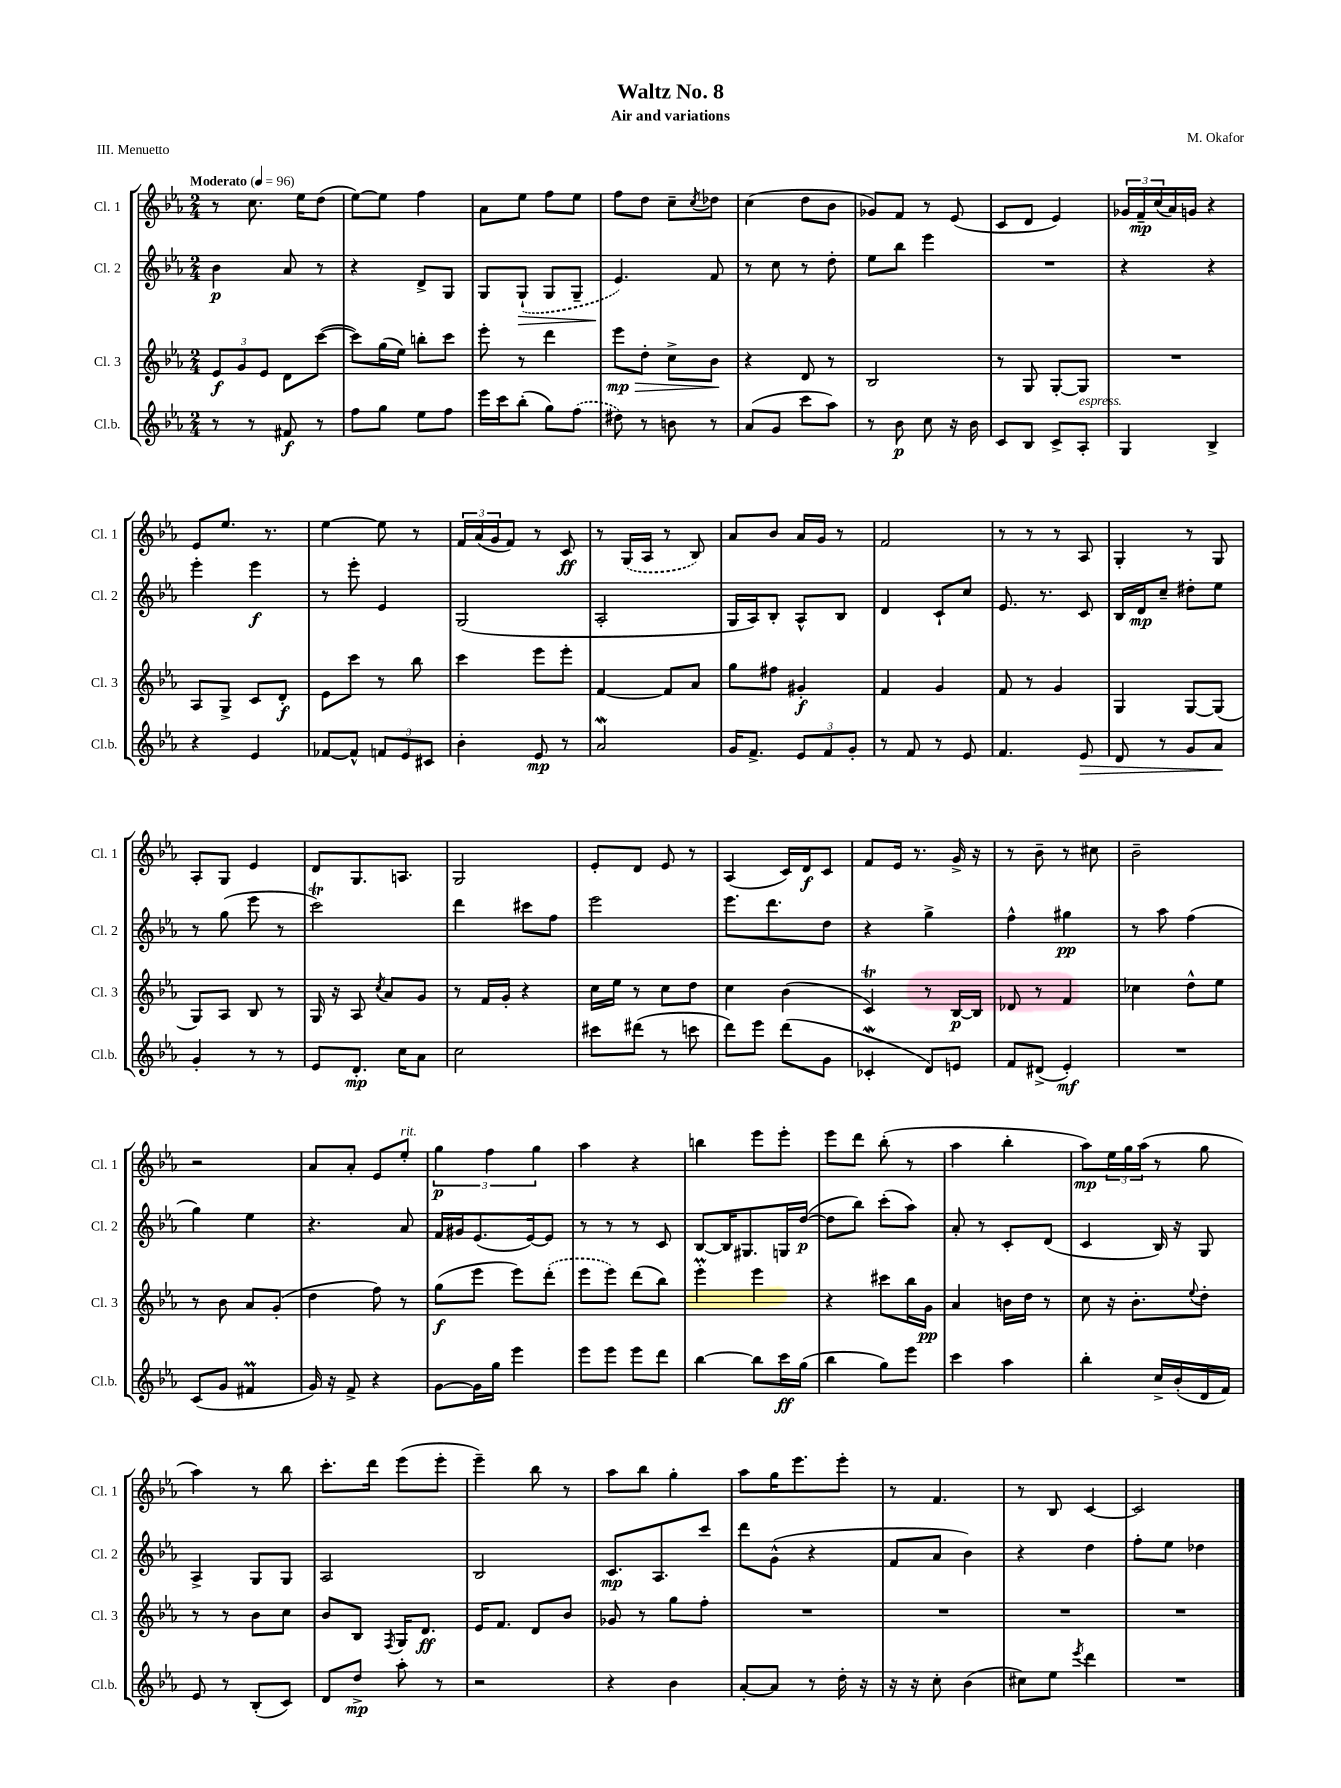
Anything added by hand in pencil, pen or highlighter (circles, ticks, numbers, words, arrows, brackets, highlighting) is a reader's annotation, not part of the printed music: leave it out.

**kern	**kern	**kern	**kern
*staff4	*staff3	*staff2	*staff1
*clefG2	*clefG2	*clefG2	*clefG2
*k[b-e-a-]	*k[b-e-a-]	*k[b-e-a-]	*k[b-e-a-]
*M2/4	*M2/4	*M2/4	*M2/4
*MM96	*MM96	*MM96	*MM96
8r	12e-	4b-	8r
.	12g	.	.
8r	.	.	8.cc
.	12e-	.	.
8f#	8d	8a-	.
.	.	.	16ee-
8r	([8ccc	8r	(8dd
=	=	=	=
8ff	8ccc])	4r	[8ee-)
8gg	(16gg	.	8ee-]
.	16ee-)	.	.
8ee-	8bb'	8d^	4ff
8ff	8ccc	8G	.
=	=	=	=
16eee-	8eee-'	8G	8a-
16ccc	.	.	.
(8bb-'	8r	(8G`	8ee-
8gg)	4ddd	8G	8ff
(8ff	.	8G~	8ee-
=	=	=	=
8dd#)	8eee-	4.e-)	8ff
8r	8dd'	.	8dd
8b	8cc^	.	8cc~
.	.	.	8qcc
8r	8b-	8f	8dd-
=	=	=	=
(8a-	4r	8r	(4cc
8g	.	8cc	.
8ccc	8d	8r	8dd
8aa-)	8r	8dd'	8b-
=	=	=	=
8r	2B-	8ee-	8g-)
8b-	.	8bb-	8f
8cc	.	4eee-	8r
16r	.	.	(8e-
16b-	.	.	.
=	=	=	=
8c	8r	2r	8c
8B-	8G	.	8d
8c^	[8G'	.	4e-)
8A-'	8G]	.	.
=	=	=	=
4G	2r	4r	24g-
.	.	.	24f~
.	.	.	(24cc
.	.	.	16a-)
.	.	.	16g
4B-^	.	4r	4r
=	=	=	=
4r	8A-	4eee-'	8e-
.	8G^	.	8.ee-
4e-	8c	4eee-	.
.	.	.	8.r
.	8d'	.	.
=	=	=	=
[8f-	8e-	8r	[4ee-
8f-^^]	8ccc	8eee-'	.
12f	8r	4e-	8ee-]
12e-	.	.	.
.	8bb-	.	8r
12c#	.	.	.
=	=	=	=
4b-'	4ccc	(2G	24f
.	.	.	(24a-
.	.	.	24g
.	.	.	8f)
8e-	8eee-	.	8r
8r	8eee-'	.	8c
=	=	=	=
2a-	[4f	2A-'	8r
.	.	.	(16G
.	.	.	16A-
.	8f]	.	8r
.	8a-	.	8B-)
=	=	=	=
16g	8gg	16G	8a-
8.f^	.	16A-)	.
.	8ff#	8B-'	8b-
12e-	4g#'	8A-^^	16a-
.	.	.	16g
12f	.	.	.
.	.	8B-	8r
12g'	.	.	.
=	=	=	=
8r	4f	4d	2f
8f	.	.	.
8r	4g	8c`	.
8e-	.	8cc	.
=	=	=	=
4.f	8f	8.e-	8r
.	8r	.	8r
.	.	8.r	.
.	4g	.	8r
8e-	.	8c	8A-
=	=	=	=
8d	4G	16B-	4G'
.	.	16d	.
8r	.	8cc~	.
8g	[8G	8dd#'	8r
8a-	(8G]	8ee-	8G
=	=	=	=
4g'	8G)	8r	8A-'
.	8A-	(8gg	8G
8r	8B-	8eee-	4e-
8r	8r	8r	.
=	=	=	=
8e-	16G	2ccc)	8d
.	16r	.	.
8.d'	8A-	.	8.G
.	8qcc	.	.
.	8a-	.	.
16cc	.	.	8.A
8a-	8g	.	.
=	=	=	=
2cc	8r	4ddd	2G
.	16f	.	.
.	16g'	.	.
.	4r	8ccc#	.
.	.	8ff	.
=	=	=	=
8ccc#	16cc	2eee-	8e-'
.	16ee-	.	.
(8ddd#	8r	.	8d
8r	8cc	.	8e-
8ccc	8dd	.	8r
=	=	=	=
8ddd)	4cc	8.eee-	(4A-
8eee-	.	.	.
.	.	8.ddd	.
(8ddd	(4b-	.	16c)
.	.	.	16d
8g	.	8dd	8c
=	=	=	=
4c-'	4c)	4r	8f
.	.	.	16e-
.	.	.	8.r
8d)	8r	4gg^	.
8e	[16B-	.	16g^
.	16B-]	.	16r
=	=	=	=
8f	8d-	4ff^^	8r
(8d#^	8r	.	8b-~
4e-')	4f	4gg#	8r
.	.	.	8cc#
=	=	=	=
2r	4cc-	8r	2b-~
.	.	8aa-	.
.	8dd^^	(4ff	.
.	8ee-	.	.
=	=	=	=
(8c	8r	4gg)	2r
8g	8b-	.	.
4f#	8a-	4ee-	.
.	(8g'	.	.
=	=	=	=
16g)	4dd	4.r	8a-
16r	.	.	.
8f^	.	.	8a-'
4r	8ff)	.	8e-
.	8r	8a-	8ee-'
=	=	=	=
[8g	(8gg	16f	6gg
.	.	16g#	.
16g]	8eee-	(8.e-	.
.	.	.	6ff
16gg	.	.	.
4eee-	8eee-)	.	.
.	.	[16e-)	.
.	.	.	6gg
.	(8ddd'	8e-]	.
=	=	=	=
8eee-	8eee-	8r	4aa-
8eee-	8eee-)	8r	.
8eee-	(8ddd	8r	4r
8ddd	8bb-)	8c	.
=	=	=	=
[4bb-	4eee-'	[8B-	4bb
.	.	16B-]	.
.	.	8.G#	.
8bb-]	4eee-	.	8eee-
16ccc	.	16G	8eee-'
(16gg	.	([16dd	.
=	=	=	=
4bb-	4r	8dd]	8eee-
.	.	8bb-)	8ddd
8gg)	8ccc#	(8ccc'	(8bb-'
8eee-	16bb-	8aa-)	8r
.	16g	.	.
=	=	=	=
4ccc	4a-	8a-'	4aa-
.	.	8r	.
4aa-	16b	8c'	4bb-'
.	16dd	.	.
.	8r	(8d	.
=	=	=	=
4bb-'	8cc	4c	8aa-)
.	16r	.	24ee-
.	.	.	24gg
.	8.b-'	.	.
.	.	.	(24aa-
16cc^	.	16B-)	8r
(16b-'	.	16r	.
.	8qqee-	.	.
16d	8dd'	8G	8gg
16f)	.	.	.
=	=	=	=
8e-	8r	4A-^	4aa-)
8r	8r	.	.
(8B-'	8b-	8G	8r
8c)	8cc	8G	8bb-
=	=	=	=
8d	8b-	2A-	8.ccc'
8dd^	8B-	.	.
.	.	.	16ddd
.	8qF	.	.
8aa-'	16G	.	(8eee-
.	8.d	.	.
8r	.	.	8eee-'
=	=	=	=
2r	16e-	2B-	4eee-~)
.	8.f	.	.
.	8d	.	8bb-
.	8b-	.	8r
=	=	=	=
4r	8g-	8.c	8aa-
.	8r	.	8bb-
.	.	8.A-	.
4b-	8gg	.	4gg'
.	8ff'	8ccc	.
=	=	=	=
[8a-'	2r	8ddd	8aa-
8a-]	.	(8g^^	16gg
.	.	.	8.eee-
8r	.	4r	.
16dd'	.	.	8eee-'
16r	.	.	.
=	=	=	=
16r	2r	8f	8r
16r	.	.	.
8cc'	.	8a-	4.f
(4b-	.	4b-)	.
=	=	=	=
8cc#)	2r	4r	8r
8ee-	.	.	8B-
8qeee-	.	.	.
4ddd	.	4dd	[4c
=	=	=	=
2r	2r	8ff'	2c]
.	.	8ee-	.
.	.	4dd-	.
==	==	==	==
*-	*-	*-	*-
